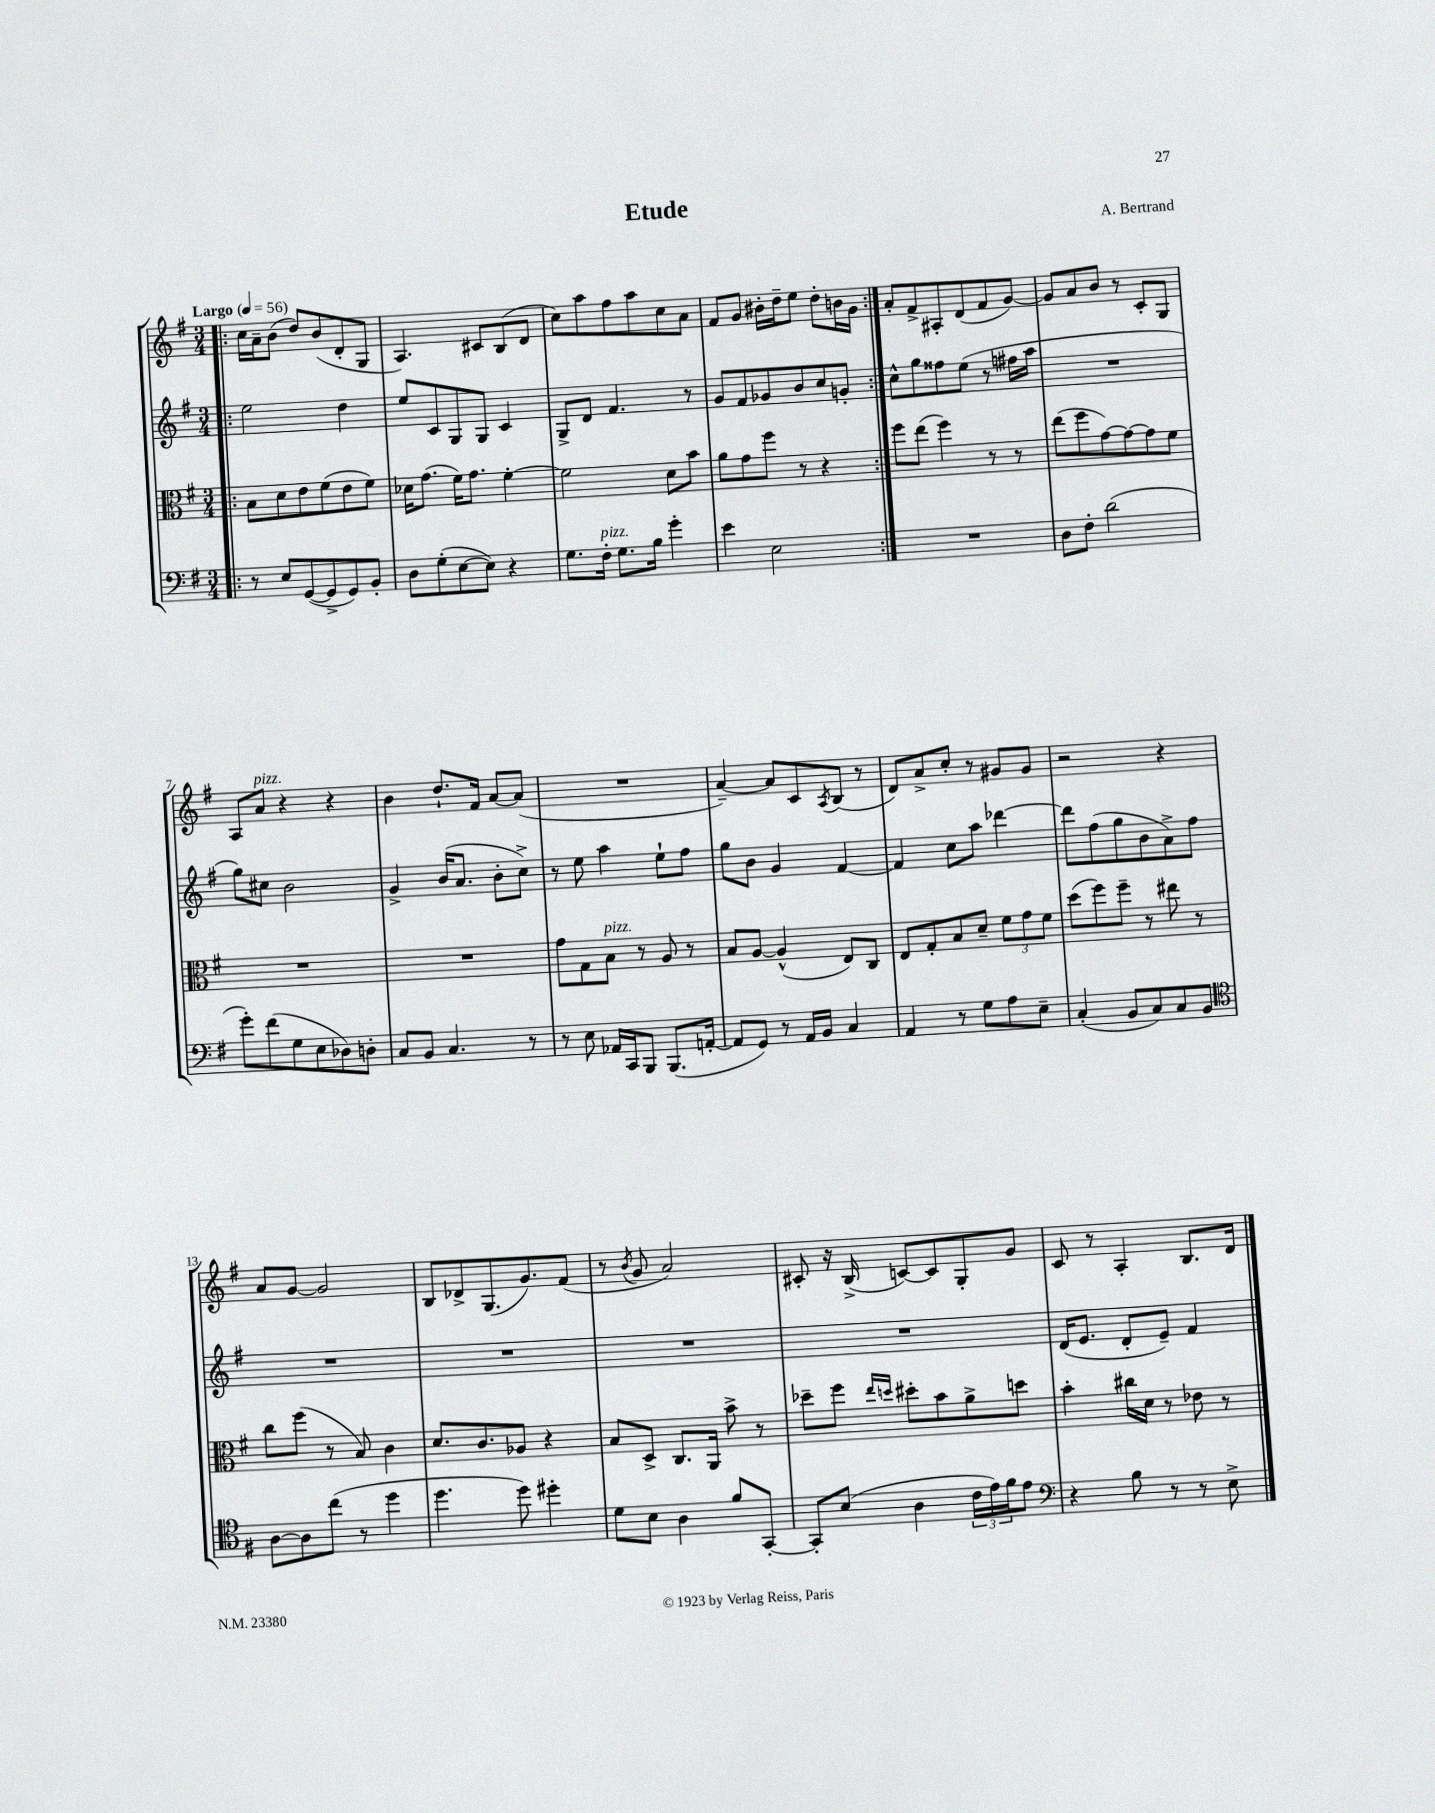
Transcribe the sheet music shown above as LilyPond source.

\header { title = "Etude" composer = "A. Bertrand" }
<<
\new StaffGroup <<
\new Staff = "s0" {
    \clef treble \key g \major \numericTimeSignature \time 3/4 \tempo "Largo" 4 = 56
    \repeat volta 2 { \bar ".|:" c''16 a'16-- b'8( d''8) b'8( d'8-. g8 |
    a4.) cis'8 b8( d'8 |
    c''8) a''8 fis''8 a''8 c''8 a'8 |
    fis'8 g'8 bis'16-. d''16-- e''8 d''8-. b'16 g'16 | }
    a'8-. fis'8-> ais8-. d'8( fis'8 g'8~) |
    g'8 a'8 b'8 r8 c'8-. g8 |
    a8 a'8^\markup { \italic "pizz." } r4 r4 |
    b'4 d''8.-! fis'16 a'8~ a'8( |
    R2. |
    a'4~--) a'8 c'8 \acciaccatura { a8 } b8( r8 |
    d'8) a'8-> c''8-. r8 gis'8 gis'8 |
    r2 r4 |
    a'8 g'8~ g'2 |
    b8 des'8-> g8.( g'8.) fis'8( |
    r8 \acciaccatura { b'8 } g'8 a'2) |
    cis'8-. r16 b16->( c'8~) c'8 g8-. g'8 |
    c'8 r8 a4-. b8. d'16 \bar "|." |
}
\new Staff = "s1" {
    \clef treble \key g \major \numericTimeSignature \time 3/4
    \repeat volta 2 { \bar ".|:" e''2 d''4 |
    e''8 c'8 g8 g8 c'4 |
    g8-> d'8 fis'4. r8 |
    g'8 fis'8 ges'8 b'8 c''8 g'8-. | }
    c''8-^ g''8 fisis''8 e''8( r8 fis''16 a''16 |
    R2. |
    g''8) cis''8 b'2 |
    g'4-> b'16( a'8. b'8-. c''8->) |
    r8 e''8 a''4 e''8-! fis''8 |
    g''8 b'8 g'4 fis'4~ |
    fis'4 c''8 a''8 des'''4~ |
    des'''8 fis''8( g''8 b'8 a'8->) fis''8 |
    R2. |
    R2. |
    R2. |
    R2. |
    d'16( e'8. d'8-. e'8--) fis'4 \bar "|." |
}
\new Staff = "s2" {
    \clef alto \key g \major \numericTimeSignature \time 3/4
    \repeat volta 2 { \bar ".|:" b8 d'8 e'8 fis'8( e'8 fis'8) |
    des'16 g'8.( fis'16) g'8. fis'4~-. |
    fis'2 d'8 b'8 |
    a'8 g'8 fis''8 r8 r4 | }
    fis''8 e''8( fis''4) r8 r8 |
    e''8( fis''8 g'8~) g'8~ g'8 fis'8 |
    R2. |
    R2. |
    g'8 g8 b8^\markup { \italic "pizz." } r8 a8 r8 |
    b8 a8~ a4-^( e8) c8 |
    e8 g8-. b8 d'8-- \tuplet 3/2 { fis'8 g'8 fis'8 } |
    d''8( fis''8) fis''8-- r8 eis''8 r8 |
    c''8 fis''8( r8 b8) c'4 |
    d'8. c'8. aes8 r4 |
    b8 d8-> c8. a,16 b'8-> r8 |
    des''8-- fis''8 \grace { e''16 d''16 } dis''8-. b'8 a'8-> d''8 |
    b'4-. cis''16 d'16 r8 ees'8 r8 \bar "|." |
}
\new Staff = "s3" {
    \clef bass \key g \major \numericTimeSignature \time 3/4
    \repeat volta 2 { \bar ".|:" r8 e8 g,8~( g,8-> g,8) b,8-. |
    d8 g8-.( e8~ e8) r4 |
    g8. fis16-.^\markup { \italic "pizz." } g8. b16 g'4-. |
    e'4 e2 | }
    R2. |
    d8 fis8-. d'2( |
    g'8-.) fis'8( g8 e8 des8) d8-. |
    c8 b,8 c4. r8 |
    r8 e8 aes,16 c,16 b,,8 b,,8.( a,16~-. |
    a,8 g,8) r8 a,16 b,16 c4 |
    a,4 r8 g8 a8 e8-- |
    c4-.( b,8 c8) c8 b,8 |
    \clef tenor a8~ a8 c''8( r8 d''4 |
    d''4. d''8) dis''4-. |
    d'8 b8 a4 fis'8 g,8~-. |
    g,8-. b8( a4 \tuplet 3/2 { c'16 e'16) fis'16 } e'8 |
    \clef bass r4 b8 r8 r8 e8-> \bar "|." |
}
>>
>>
